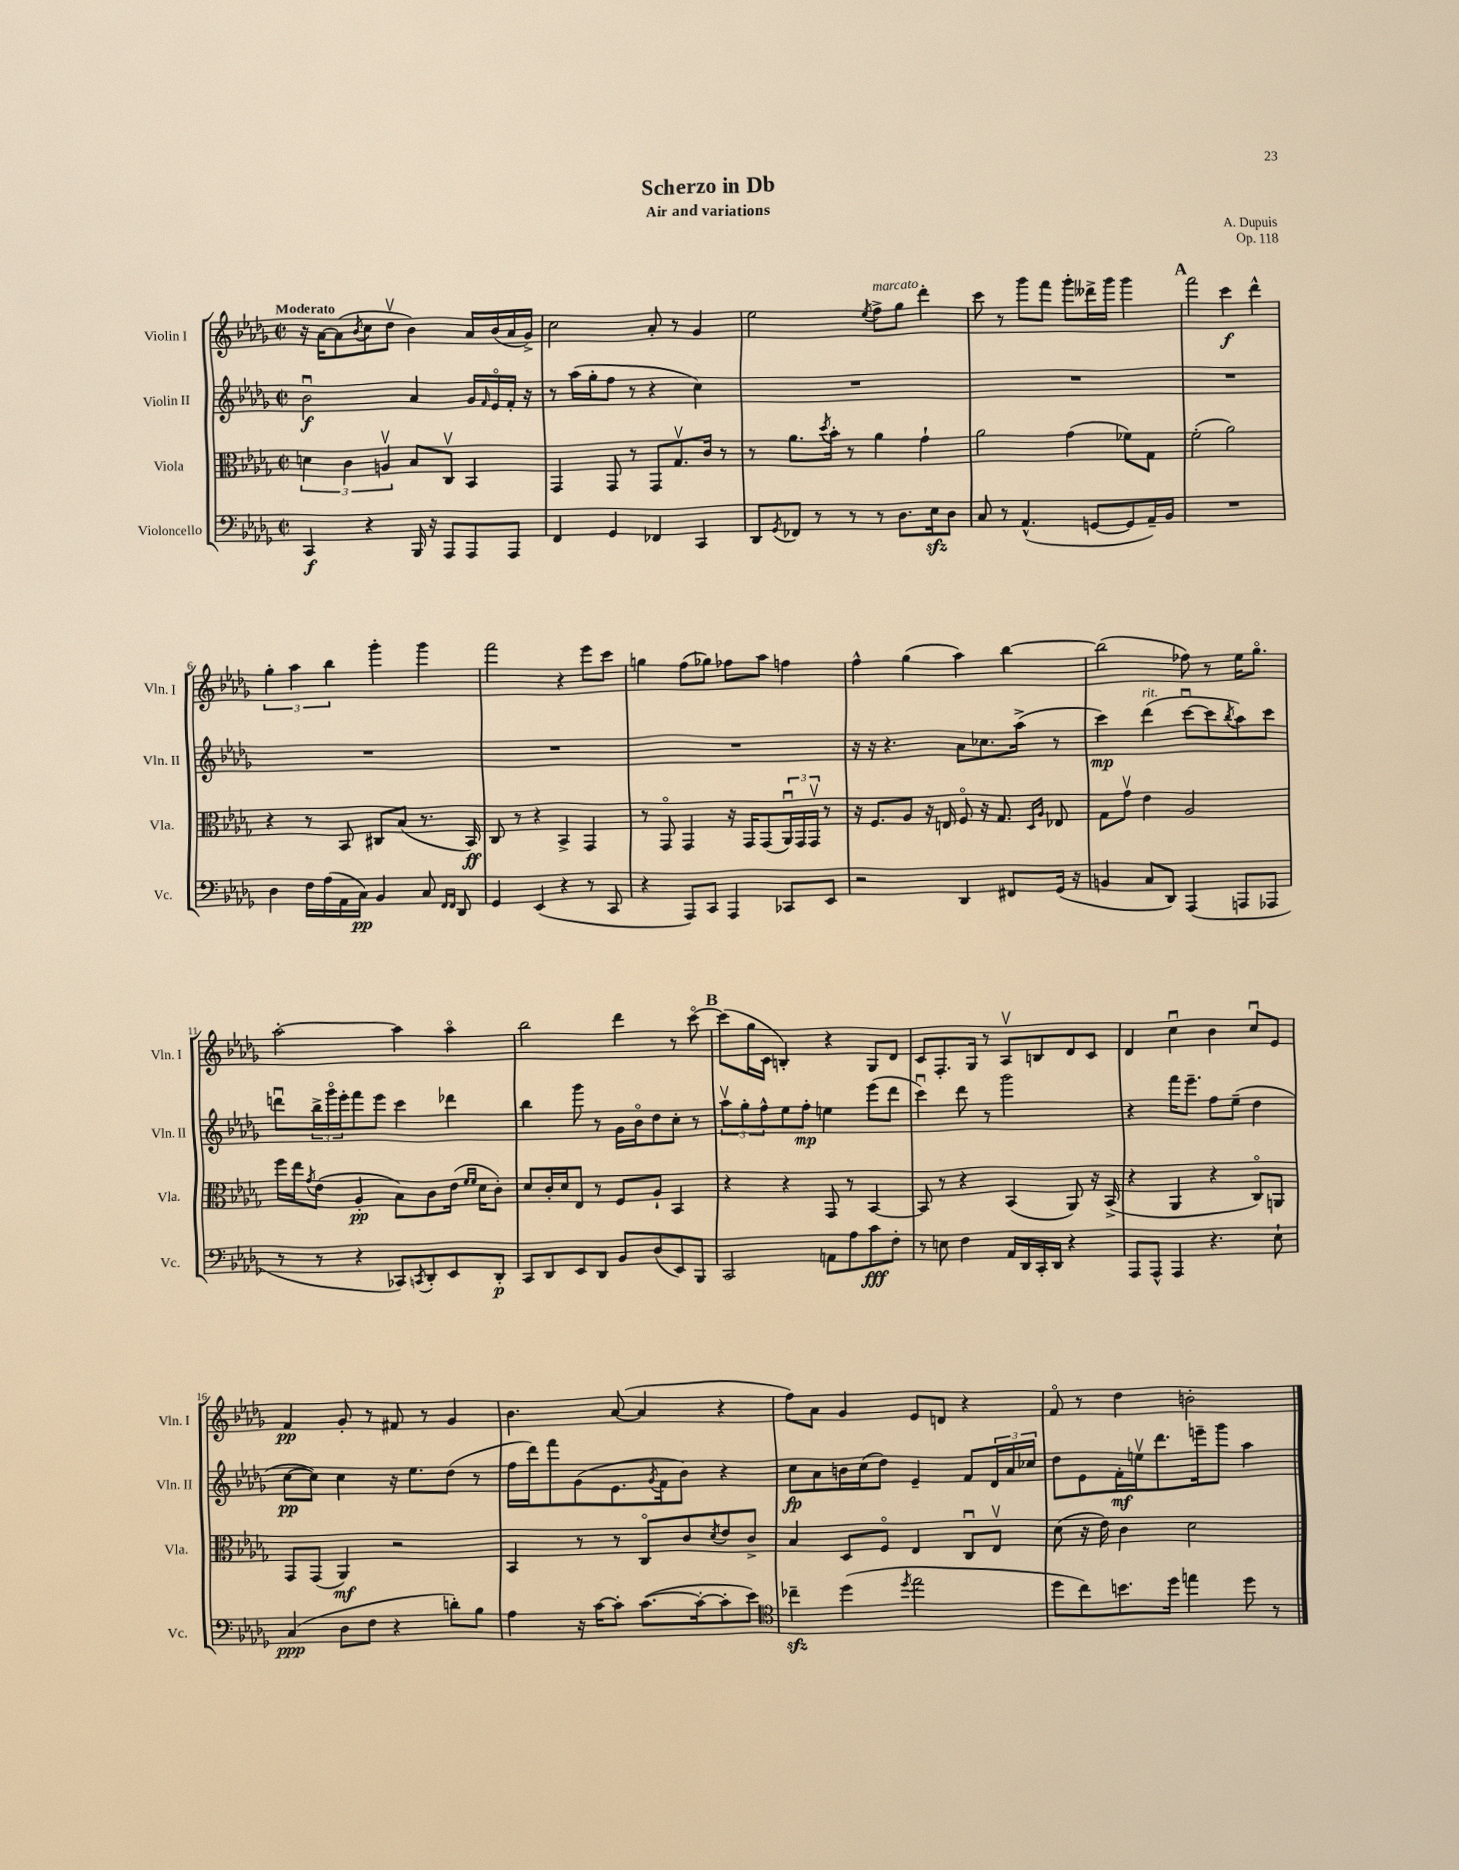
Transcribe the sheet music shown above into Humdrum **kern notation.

**kern	**kern	**kern	**kern
*staff4	*staff3	*staff2	*staff1
*clefF4	*clefC3	*clefG2	*clefG2
*k[b-e-a-d-g-]	*k[b-e-a-d-g-]	*k[b-e-a-d-g-]	*k[b-e-a-d-g-]
*M2/2	*M2/2	*M2/2	*M2/2
*met(c|)	*met(c|)	*met(c|)	*met(c|)
4CC	6d	2b-u	16r
.	.	.	[16a-
.	.	.	(8a-]
.	6c	.	.
.	.	.	8qb-
4r	.	.	8cc
.	6Av	.	.
.	.	.	8dd-v
16BBB-	8B-	4a-	4b-)
16r	.	.	.
8AAA-	8Cv	.	.
8AAA-	4BB-	16g-	16a-
.	.	16qqf	.
.	.	16e-o	(16b-
8AAA-	.	16f'	16a-
.	.	16r	16g-^)
=	=	=	=
4FF	4GG-	8r	2cc
.	.	(16aa-	.
.	.	16gg-'	.
4GG-	8GG-	8ff	.
.	8r	8r	.
4FF-	8GG-	4r	8a-'
.	8.G-v	.	8r
4CC	.	4cc)	4g-
.	16c	.	.
.	8r	.	.
=	=	=	=
8DD-	8r	1r	2ee-
8qGG-	.	.	.
8FF-	8.a-	.	.
8r	.	.	.
.	8qdd-	.	.
.	16b-'	.	.
8r	8r	.	.
.	.	.	8qee-
8r	4a-	.	8ff^
8.D-	.	.	8gg-
.	4g-`	.	4ddd-'
16E-	.	.	.
8D-	.	.	.
=	=	=	=
8C	2a-	1r	8ccc
8r	.	.	8r
(4.AA-^^	.	.	8ggg-
.	.	.	8fff
.	(4g-	.	8ggg-'
[8GG	.	.	16ddd--^
.	.	.	16ggg-
8GG]	8f-)	.	4ggg-
16AA-~)	8G-	.	.
16BB-	.	.	.
=	=	=	=
1r	(2f'	1r	2fff
.	2a-)	.	4ccc
.	.	.	4ddd-^^
=	=	=	=
4D-	4r	1r	6gg-'
.	.	.	6aa-
16F	8r	.	.
(16A-	.	.	.
.	.	.	6bb-
16AA-	8BB-	.	.
16C)	.	.	.
4BB-	8C#	.	4ggg-'
.	(8B-	.	.
8C	8.r	.	4ggg-
16qqFF	.	.	.
16qqFF	.	.	.
8DD-	.	.	.
.	16BB-)	.	.
=	=	=	=
4GG-	8C	1r	2fff
.	8r	.	.
(4EE-	4r	.	.
4r	4BB-^	.	4r
8r	4GG-	.	8eee-
8CC	.	.	8ccc
=	=	=	=
4r	8r	1r	4gg
.	8GG-o	.	.
8AAA-)	4GG-	.	(8ff
8CC	.	.	8gg-)
4AAA-	16r	.	8ff-
.	16GG-	.	.
.	(8GG-	.	8aa-
8CC-	24AA-u)	.	4ff
.	24GG-	.	.
.	24GG-v	.	.
8EE-	8r	.	.
=	=	=	=
2r	16r	16r	4ff^^
.	8.F	16r	.
.	.	4.r	.
.	8A-	.	(4gg-
.	16r	.	.
.	16E	.	.
4DD-	8Fo	8a-	4aa-)
.	16r	8.cc-	.
.	8.G-	.	.
8FF#	.	.	[4bb-
.	.	(16aa-^	.
.	16qqD-	.	.
.	16qqA-	.	.
(16GG-	8E-	8r	.
16r	.	.	.
=	=	=	=
4BB	8G-	4ccc)	(2bb-]
.	8g-v	.	.
8C	4e-	(4ddd-	.
8DD-)	.	.	.
(4AAA-	2A-	[8cccu	8ff-)
.	.	8ccc]	8r
.	.	8qbb-	.
8AAA	.	8aa-)	16ee-
.	.	.	8.gg-o
8AAA-	.	8ccc	.
=	=	=	=
8r	16ff	8dddu	[2aa-'
.	16ee-	.	.
.	8qg-	.	.
8r	(8e-	24bb-^	.
.	.	24ggg-o	.
.	.	24eee-'	.
4r	4A-'	8fff	.
.	.	8eee-	.
8CC-)	8B-)	4ccc	4aa-]
8qCC	.	.	.
8DD-'	8c	.	.
8EE-	(16e-	4ddd-	4aa-o
.	16qqf	.	.
.	16qqf	.	.
.	16d-	.	.
8DD-'	8c')	.	.
=	=	=	=
8CC	8d-	4bb-	2bb-
8DD-	16c'	.	.
.	16d-	.	.
8EE-	8E-	8ggg-	.
8DD-	8r	8r	.
8BB-	8F	16g-	4ddd-
.	.	16b-o	.
(8D-	8A-`	8dd-	.
8EE-)	4BB-	8cc'	8r
8BBB-	.	8r	[8ccco
=	=	=	=
2CC	4r	12aa-v	(8ccc]
.	.	12gg-'	.
.	.	.	16gg-
.	.	12ff^^	.
.	.	.	16c
.	4r	8ee-	4B')
.	.	8ff'	.
8AA	8GG-	4ee	4r
8A-	8r	.	.
8c	[4BB-	(8eee-	8G-
8F'	.	8ddd-	8d-
=	=	=	=
8r	8BB-]	4cccu)	8c
8E	8r	.	8.F'
4F	4r	8ddd-	.
.	.	.	16G-
.	.	8r	8r
16AA-	(4BB-	2ggg-	8A-v
16DD-	.	.	.
16CC'	.	.	8B
16DD-	.	.	.
4r	8AA-)	.	8d-
.	16r	.	8c
.	(16BB-^	.	.
=	=	=	=
8AAA-	4r	4r	4d-
8AAA-^^	.	.	.
4AAA-	4AA-	16fff	4ccu
.	.	8.eee-~	.
4.r	4r	8ff	4b-
.	.	(8ee-~	.
.	8Co)	4dd-	8ccu
8E-`	8AA	.	8e-
=	=	=	=
(4C	8GG-	[8cc	4f
.	(8GG-	8cc])	.
8D-	4AA-)	4cc	8g-'
8F	.	.	8r
4r	2r	16r	8f#
.	.	8.ee-	.
.	.	.	8r
8d')	.	(8dd-	4g-
8B-	.	8r	.
=	=	=	=
4A-	4BB-	16ff	4.b-
.	.	16ddd-)	.
.	.	8fff	.
16r	8r	(8g-	.
[16c	.	.	.
8c']	8r	8.e-	([8a-
([8.c	8Co	.	4a-]
.	.	8qg-	.
.	.	16f	.
.	8c	8b-)	.
16c'_	.	.	.
.	8qd-	.	.
8c']	8e-	4r	4r
8e-)	8c^	.	.
=	=	=	=
*clefC4	*	*	*
4cc-~	4B-	8cc	8ff)
.	.	8a-	8a-
(4dd-	8D-	16b	4g-
.	.	(16cc	.
.	8Fo	8dd-)	.
8qdd-	.	.	.
2ee-	4E-	4e-~	8e-
.	.	.	8d
.	8Cu	8f	4r
.	8E-v	24d-	.
.	.	24a-	.
.	.	24cc-	.
=	=	=	=
8dd-	(8d-	8dd-	8fo
8cc)	16r	8e-	8r
.	16e-)	.	.
8.b	4c	16f'	4dd-
.	.	16eev	.
.	.	8.ddd-	.
16dd-	.	.	.
4ee	2d-	.	2b'
.	.	16eee~	.
.	.	8ggg-	.
8dd-	.	4aa-	.
8r	.	.	.
==	==	==	==
*-	*-	*-	*-
